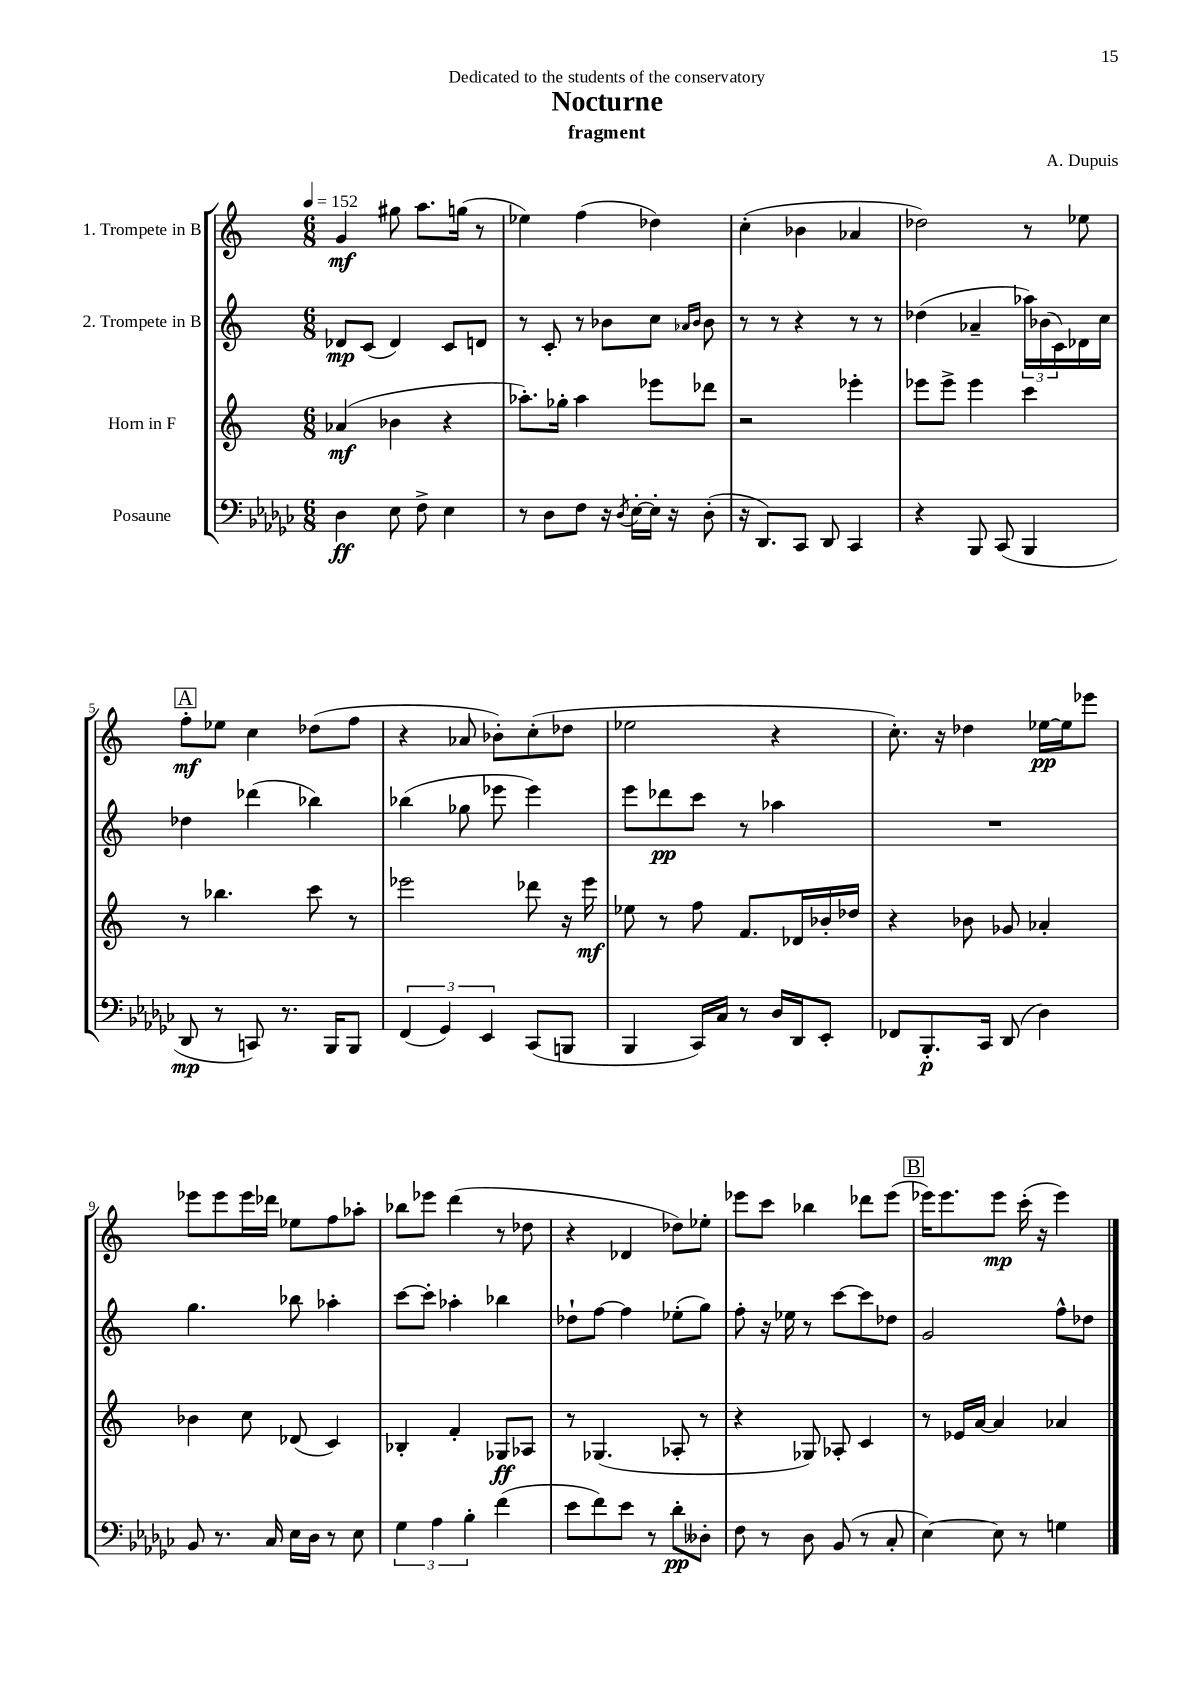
\header { title = "Nocturne" composer = "A. Dupuis" subtitle = "fragment" dedication = "Dedicated to the students of the conservatory" }
<<
\new StaffGroup <<
\new Staff = "s0" \with { instrumentName = "1. Trompete in B" } {
    \clef treble \key c \major \numericTimeSignature \time 6/8 \tempo 4 = 152
    g'4\mf gis''8 a''8. g''16( r8 |
    ees''4) f''4( des''4) |
    c''4-.( bes'4 aes'4 |
    des''2) r8 ees''8 |
    \mark \markup { \box "A" } f''8-.\mf ees''8 c''4 des''8( f''8 |
    r4 aes'8 bes'8-.) c''8-.( des''8 |
    ees''2 r4 |
    c''8.-.) r16 des''4 ees''16~\pp ees''16 ees'''8 |
    ees'''8 ees'''8 ees'''16 des'''16 ees''8 f''8 aes''8-. |
    bes''8 ees'''8 d'''4( r8 des''8 |
    r4 des'4 des''8) ees''8-. |
    ees'''8 c'''8 bes''4 des'''8 ees'''8( |
    \mark \markup { \box "B" } ees'''16) ees'''8. ees'''8\mp c'''16-.( r16 ees'''4) \bar "|." |
}
\new Staff = "s1" \with { instrumentName = "2. Trompete in B" } {
    \clef treble \key c \major \numericTimeSignature \time 6/8
    des'8\mp c'8( des'4) c'8 d'8 |
    r8 c'8-. r8 bes'8 c''8 \grace { aes'16 bes'16 } bes'8 |
    r8 r8 r4 r8 r8 |
    des''4( aes'4-- \tuplet 3/2 { aes''16) bes'16( c'16) } des'16 c''16 |
    \mark \markup { \box "A" } des''4 des'''4( bes''4) |
    bes''4( ges''8 ees'''8 ees'''4) |
    e'''8 des'''8\pp c'''8 r8 aes''4 |
    R2. |
    g''4. bes''8 aes''4-. |
    c'''8~ c'''8-. aes''4-. bes''4 |
    des''8-! f''8~ f''4 ees''8-.( g''8) |
    f''8-. r16 ees''16 r8 c'''8~ c'''8 des''8 |
    \mark \markup { \box "B" } g'2 f''8-^ des''8 \bar "|." |
}
\new Staff = "s2" \with { instrumentName = "Horn in F" } {
    \clef treble \key c \major \numericTimeSignature \time 6/8
    aes'4\mf( bes'4 r4 |
    aes''8.-.) ges''16-. aes''4 ees'''8 des'''8 |
    r2 ees'''4-. |
    ees'''8 ees'''8-> ees'''4 c'''4 |
    \mark \markup { \box "A" } r8 bes''4. c'''8 r8 |
    ees'''2 des'''8 r16 ees'''16\mf |
    ees''8 r8 f''8 f'8. des'16 bes'16-. des''16 |
    r4 bes'8 ges'8 aes'4-. |
    bes'4 c''8 des'8( c'4) |
    bes4-. f'4-. ges8\ff aes8 |
    r8 ges4.( aes8-. r8 |
    r4 ges8) aes8-. c'4 |
    \mark \markup { \box "B" } r8 ees'16 a'16~ a'4 aes'4 \bar "|." |
}
\new Staff = "s3" \with { instrumentName = "Posaune" } {
    \clef bass \key ges \major \numericTimeSignature \time 6/8
    des4\ff ees8 f8-> ees4 |
    r8 des8 f8 r16 \acciaccatura { des8 } ees16~-. ees16-. r16 des8-.( |
    r16 des,8.) ces,8 des,8 ces,4 |
    r4 bes,,8 ces,8( bes,,4 |
    \mark \markup { \box "A" } des,8\mp r8 c,8) r8. bes,,16 bes,,8 |
    \tuplet 3/2 { f,4( ges,4) ees,4 } ces,8( b,,8 |
    bes,,4 ces,16) ces16 r8 des16 des,16 ees,8-. |
    fes,8 bes,,8.-.\p ces,16 des,8( des4) |
    bes,8 r8. ces16 ees16 des16 r8 ees8 |
    \tuplet 3/2 { ges4 aes4 bes4-. } f'4( |
    ees'8 f'8) ees'8 r8 des'8-.\pp deses8-. |
    f8 r8 des8 bes,8( r8 ces8-. |
    \mark \markup { \box "B" } ees4~) ees8 r8 g4 \bar "|." |
}
>>
>>
